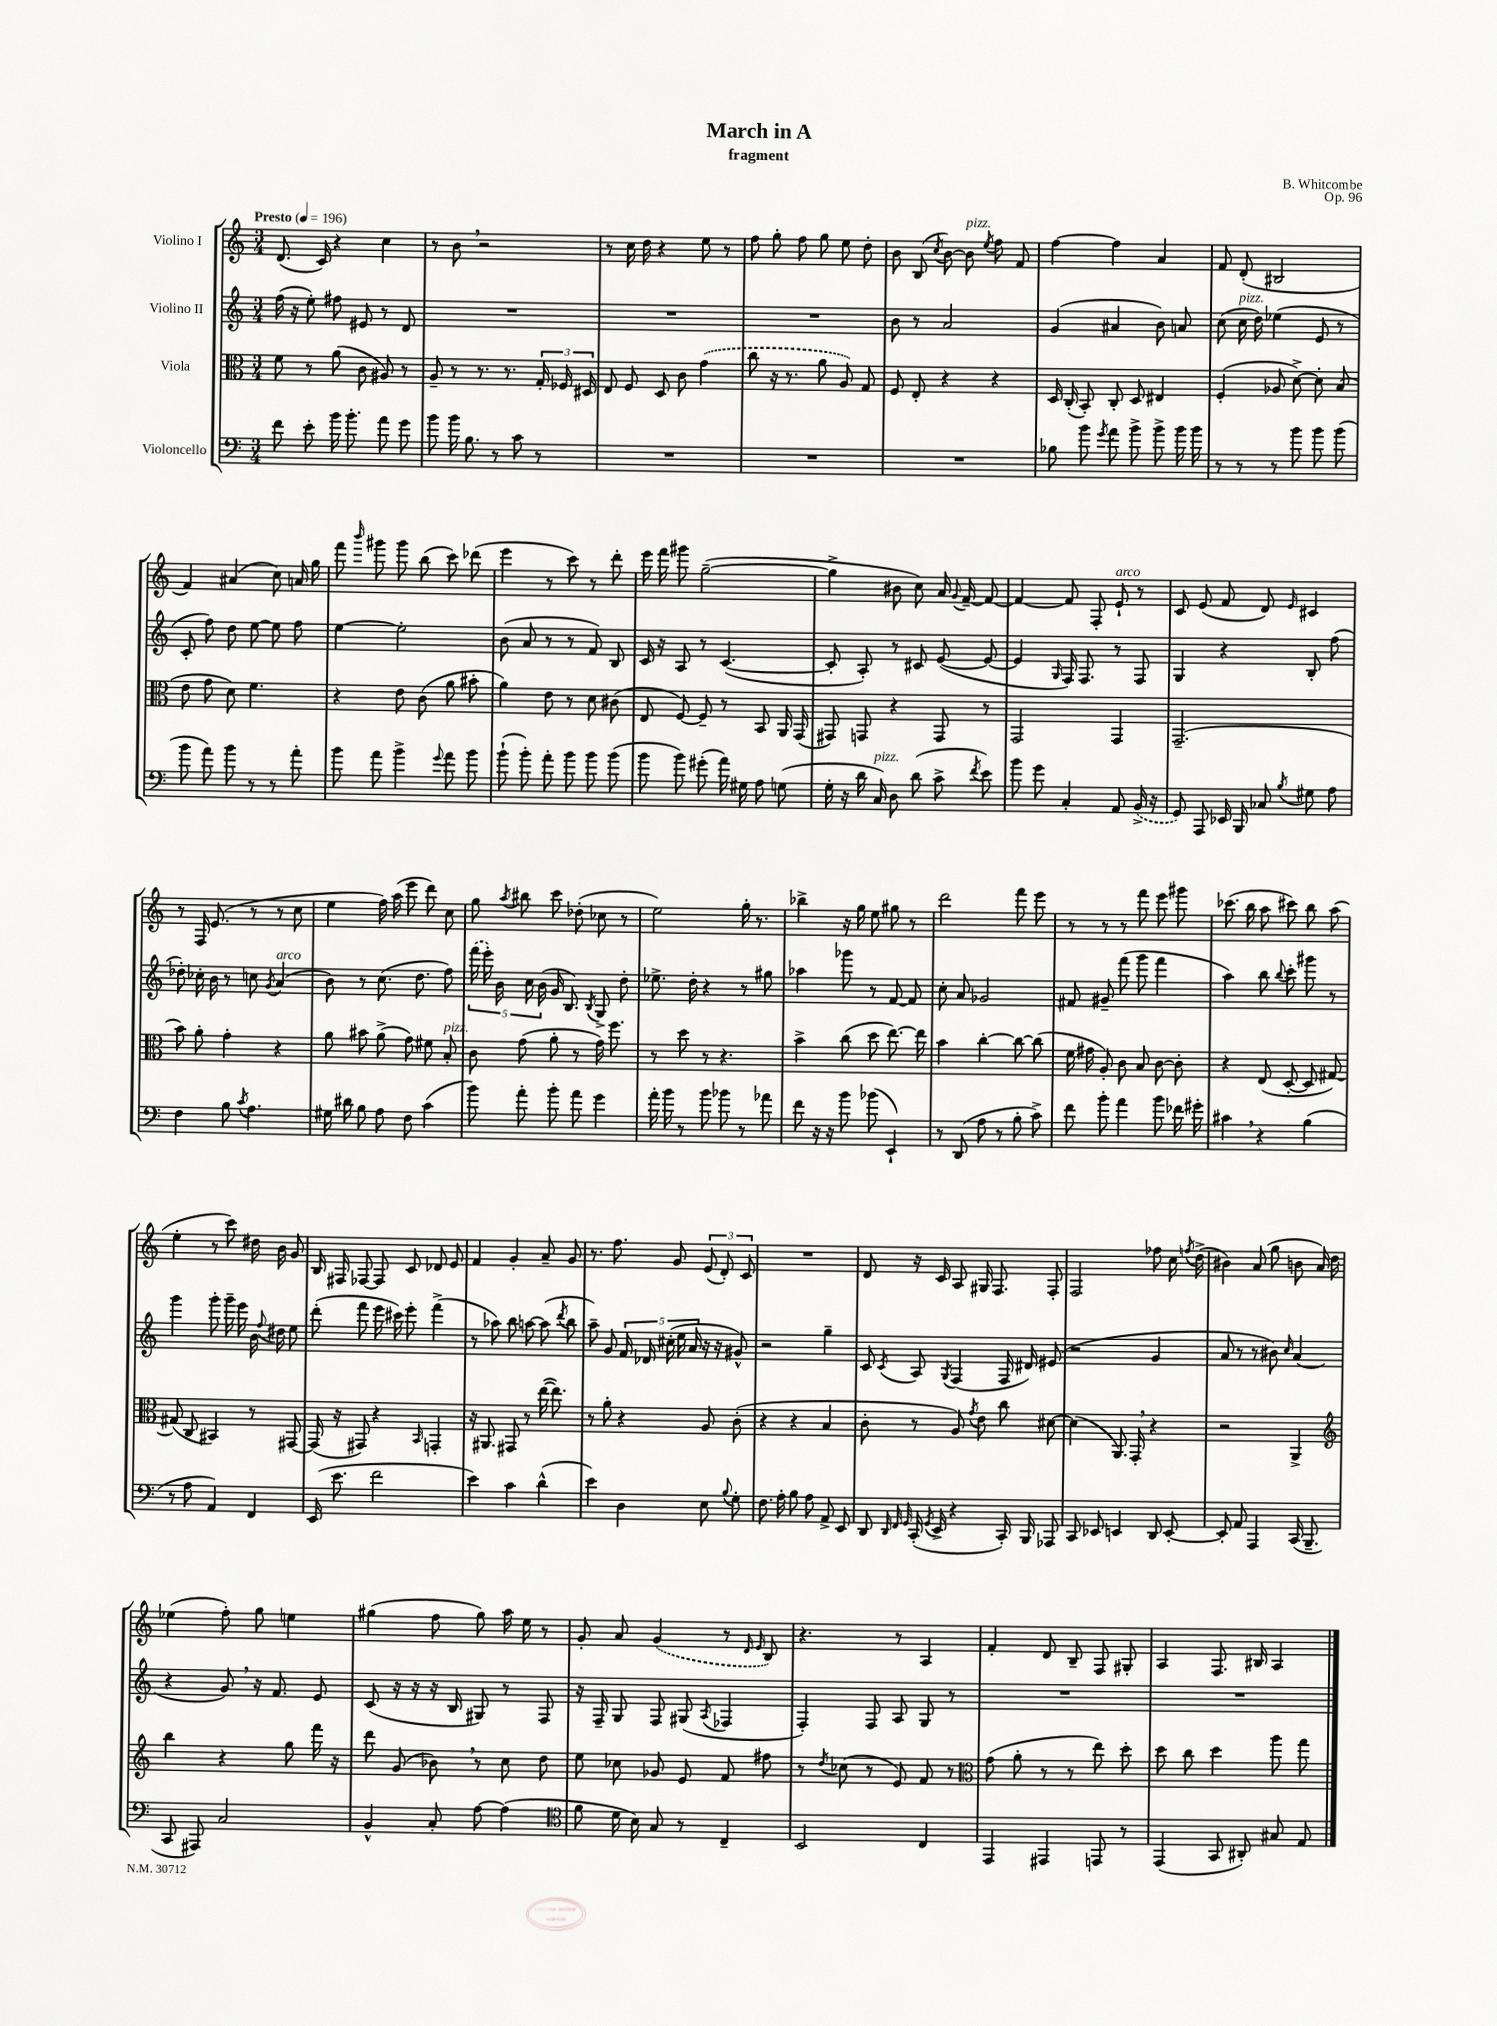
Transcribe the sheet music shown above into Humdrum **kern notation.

**kern	**kern	**kern	**kern
*staff4	*staff3	*staff2	*staff1
*clefF4	*clefC3	*clefG2	*clefG2
*k[]	*k[]	*k[]	*k[]
*M3/4	*M3/4	*M3/4	*M3/4
*MM196	*MM196	*MM196	*MM196
8f\	8f\	(16ff\	(8.d/
.	.	16r	.
8e'\	8r	8ee'\)	.
.	.	.	16c/)
16b\	(8a\	8ff#\	4r
8.b'\	.	.	.
.	8c\	8e#/	.
8a\	8A#/)	8r	4cc\
8g\	8r	8d/	.
=	=	=	=
8b\	8A~/	2.r	8r
16b\	8r	.	8b\
8.B\	.	.	.
.	8.r	.	2r
8r	.	.	.
.	8.r	.	.
8c\	.	.	.
8r	24G'/	.	.
.	24F-/	.	.
.	24D#/	.	.
=	=	=	=
2.r	8E/	2.r	8r
.	8F/	.	16cc\
.	.	.	16dd\
.	8D/	.	4r
.	8c\	.	.
.	(4g\	.	8ee\
.	.	.	8r
=	=	=	=
2.r	8cc\	2.r	8ff\
.	16r	.	8gg'\
.	8.r	.	.
.	.	.	8ff\
.	8a\	.	8gg\
.	8A/)	.	8ee\
.	8G/	.	8dd'\
=	=	=	=
2.r	8F/	8b\	8b\
.	8E'/	8r	(8B/
.	.	.	8qcc/
.	4r	2a/	[8b\)
.	.	.	8b\]
.	.	.	8qee/
.	4r	.	8ff\
.	.	.	8f/
=	=	=	=
8B-\	16D/	(4g/	[4ff\
.	(16C'/	.	.
8b\	8BB'/)	.	.
8qg/	.	.	.
8a\	8C'/	4a#/	4ff\]
8b^\	8D/	.	.
8b^\	4E#/	8b\)	4a/
16b\	.	8a/	.
16b\	.	.	.
=	=	=	=
8r	(4F'/	(8cc\	8f/
8r	.	16cc\	(8d'/
.	.	16dd\)	.
8r	8A-/	(4ee-\	2B#/
8b\	[8d^\)	.	.
8b\	8d'\]	8e/	.
(8b\	(8B/	8r	.
=	=	=	=
8b\	8e\	8c'/	4f/)
8a\)	8g\	8ff\)	.
8b\	8d\)	8dd\	(4a#/
8r	4.f\	[8ee\	.
8r	.	8ee\]	8cc\)
8a'\	.	8ff\	16a/
.	.	.	16gg\
=	=	=	=
8b\	4r	[4ee\	8fff\
.	.	.	16qqbbb/
8a\	.	.	8ggg#\
4b^\	8e\	2ee'\]	8ggg#\
.	(8c\	.	(8bb\
8qqg/	.	.	.
8a\	8a\	.	8ccc\)
8b\	8b#'\	.	(8ddd-\
=	=	=	=
(8b`\	4a\)	(8b\	4eee\
8b'\)	.	8a/	.
8a'\	8e\	8r	8r
8b\	8r	8r	8ccc\)
8b\	8d\	8f/)	8r
(8b\	(8c#\	8B/	8ddd'\
=	=	=	=
8b\	8E/	16c/	16eee\
.	.	16r	16fff\
8b\)	[8F/)	8A/	8ggg#\
(8g#'\	8F~/]	8r	([2gg~\
16a\)	8r	([4.c/	.
16G#\	.	.	.
8A\	8BB/	.	.
(8G\	16AA/	.	.
.	(16GG/	.	.
=	=	=	=
16G'\	8GG#/)	8c'/]	4gg^\]
16r	.	.	.
16d\	8GG/	8A'/)	.
16C/)	.	.	.
8D\	4r	8r	8b#\
(8d\	.	8c#/	8cc\)
8c^\	8GG/	([8e/	16a/
.	.	.	8qqg/
.	.	.	[16f~/
8qf/	.	.	.
8e\)	8r	8e/_	8f/_
=	=	=	=
8b\	2GG/	4e/]	4f/_
8g\	.	.	.
.	.	16qqG/	.
4C'/	.	16F/)	8f/]
.	.	8.F/	.
.	.	.	8F'/
8AA/	4GG/	8r	8e`/
(16BB^/	.	8F/	8r
16r	.	.	.
=	=	=	=
8GG/)	(2.GG~/	4G/	8c/
8AAA/	.	.	(8e/
16EE-/	.	4r	8f/
16BBB/	.	.	.
8C-/	.	.	8d/)
8qB/	.	.	16qqe/
8G#\	.	8B'/	4c#/
8A\	.	(8ff\	.
=	=	=	=
4F\	8b\)	8dd-'\)	8r
.	8a'\	16cc-'\	16F/
.	.	16b\	(8.e/
8B\	4g'\	8r	.
8qc/	.	.	.
4.A\	.	8cc\	8r
.	.	8qg/	.
.	4r	(4a/	8r
.	.	.	8cc\
=	=	=	=
16G#\	8a\	8b\)	4ee\
16d#\	.	.	.
8B\	8b#\	8r	.
8A\	(8a^\	(8.cc\	16ff\)
.	.	.	(16aa\
8F\	8g\)	.	8eee\
.	.	8.dd\	.
(4c\	8f#\	.	8ddd\)
.	8B'/	8ff\)	8cc\
=	=	=	=
8b\)	8c\	(20fff\	8gg\
.	.	20eee'\)	.
.	.	20b\	.
.	.	.	8qaa/
8a'\	(8g\	.	8bb#\
.	.	20cc\	.
.	.	(20b\	.
8b'\	8a'\	16g/	8ccc\
.	.	8.B/)	.
8a\	8r	.	(8dd-'\
.	.	8qB/	.
4g\	16g\)	8G^/	8cc-\
.	8.ff\	.	.
.	.	8dd'\	8r
=	=	=	=
16a'\	8r	8.ee-^\	2ee\)
16b\	.	.	.
8r	8dd\	.	.
.	.	16dd'\	.
8b\	8r	4r	.
8b-\	4.r	.	.
8r	.	8r	16gg'\
.	.	.	8.r
8a-\	.	8gg#\	.
=	=	=	=
8f\	4b^\	4aa-\	4bb-^\
16r	.	.	.
16r	.	.	.
8b\	(8cc\	8ggg-\	16r
.	.	.	16gg\
(8b-\	8dd\	8r	8ee\
4EE`/)	[8.ee\)	[8f/	8gg#\
.	.	8f/]	8r
.	16ee\]	.	.
=	=	=	=
8r	4b\	8cc'\	2ddd\
(8DD/	.	8a/	.
8A\	[4cc'\	2g-/	.
8r	.	.	.
8B'\	8cc\_	.	8fff\
8c^\)	(8cc\]	.	8eee\
=	=	=	=
8f\	16f\	8f#/	8r
.	16g#\	.	.
8b'\	8A'/)	8g#~/	8r
4a\	8c\	(8fff\	8r
.	8B/	8ggg\	8fff\
8b\	[8c\	4fff\	8eee\
16f-\	8c'\]	.	8ggg#\
16g#'\	.	.	.
=	=	=	=
4c#\	4r	4aa\)	(8.ccc-\
.	.	.	16bb\
4r	(8E/	8bb\	8aa\
.	.	8qqbb/	.
.	[8D'/	8ccc'\	8ccc#\)
(4B\	8D/]	8ggg#\	8bb\
.	[8G#/)	8r	(8aa\
=	=	=	=
8r	(8G#/]	4ggg\	4ee'\
8A\	8C/	.	.
4AA/)	4BB#/)	8ggg'\	8r
.	.	16ggg~\	8ccc\)
.	.	16eee\	.
4FF/	8r	16b\	16dd#\
.	.	8qqff/	.
.	.	16dd#\	16b\
.	[8GG#/	8ee\	8g/
=	=	=	=
(16EE/	(16GG#/]	(8ddd'\	16B/
8.e\	16r	.	16F#/
.	8GG#/)	8fff\	[8F-/
2f\	4r	16eee\	8F-/]
.	.	16ccc#\)	.
.	.	8eee'\	8c/
.	16qqBB/	.	.
.	4GG'/	(4fff^\	8d-/
.	.	.	8e/
=	=	=	=
4e\)	16r	8r	4f/
.	8.AA#/	.	.
.	.	8aa-\)	.
4c\	8GG#/	8bb\	4g'/
.	8r	[8aa\	.
(4d^^\	([16ee\	(8aa\]	8a~/
.	8.ee\])	.	.
.	.	8qddd/	.
.	.	8bb\	8g/
=	=	=	=
4e\)	8r	8aa~\)	8.r
.	8a'\	8g/	.
.	.	.	8.ff\
4D\	4r	20f/	.
.	.	20d-/	.
.	.	(20cc#'\	.
.	.	.	8g/
.	.	20ee\	.
.	.	20a/	.
8E\	8A/	16r	(12e/
.	.	16r	.
.	.	.	12d'/)
8qqB/	.	.	.
8G'\	(8c'\	8g#^^/)	.
.	.	.	12c/
=	=	=	=
8.F\	4r	2r	2.r
16A'\	.	.	.
8B\	4r	.	.
8A\	.	.	.
8AA^/	4B/	4gg~\	.
8EE/	.	.	.
=	=	=	=
8DD/	8c'\	8c/	8d/
32qqDD/	.	.	.
32qqFF/	.	.	.
32qqGG/	.	8qc/	.
(16CC'/	8r	8A/	16r
8qGG/	.	.	.
16EE^/	.	.	16c/
.	.	8qG/	.
4r	8A/)	(4F/	8A/
.	8qg/	.	.
.	8e\	.	16G#/
.	.	.	8.F/
16CC'/)	8cc\	16F/	.
16BBB/	.	16d#/)	.
8AAA-/	[8d#\	(8e#/	8F'/
=	=	=	=
8CC/	(4d#\]	2r	2F/
8EE-/	.	.	.
4EE/	8.AA/)	.	.
.	16GG'/	.	.
8DD/	4r	4g/	8ff-\
[8EE'/	.	.	16cc\
.	.	.	8qff/
.	.	.	(16dd^\
=	=	=	=
8EE'/]	2r	8a/	4b#\)
8AA/	.	8r	.
4AAA/	.	8r	(8a/
.	.	8b#\)	8gg\
.	.	16qqcc/	.
(16CC/	4AA^/	(4a/	8b\
8.BBB~/	.	.	.
.	.	.	16a/)
.	.	.	16dd\
=	=	=	=
*	*clefG2	*	*
8CC/	4bb\	4r	(4ee-\
8AAA#/)	.	.	.
2C/	4r	8g/)	8ff'\)
.	.	16r	8gg\
.	.	8.f/	.
.	8gg\	.	4ee\
.	16fff\	8e/	.
.	16r	.	.
=	=	=	=
4BB^^/	8ddd\	(8c/	(4gg#\
.	(8g/	16r	.
.	.	16r	.
8C'/	8b-\)	16r	8ff\
.	.	16B/	.
[8A\	8r	8G#/)	8gg#\)
(4A\]	8cc\	8r	16aa\
.	.	.	16ee\
.	8dd\	8F/	8r
=	=	=	=
*clefC4	*	*	*
8f\	8ee\	16r	8g'/
.	.	16F~/	.
16d\	8cc-\	8G/	8a/
16B\)	.	.	.
8G/	8g-/	8F/	(4g/
8r	8e/	(8G#/	.
.	.	8qA/	.
4C~/	8f/	4F-/	8r
.	.	.	16qqd/
.	.	.	16qqe/
.	8ff#\	.	8B/)
=	=	=	=
2BB/	8r	4F'/)	4.r
.	8qdd/	.	.
.	(8cc-\	.	.
.	8r	8F/	.
.	8e/)	8A/	8r
4C/	8f/	8G/	4A/
.	8r	8r	.
=	=	=	=
*	*clefC3	*	*
4EE/	(8g\	2.r	4f'/
.	8a'\	.	.
4EE#/	8r	.	8d/
.	8r	.	8B~/
8EE/	8ee\)	.	8F/
8r	8dd'\	.	8G#'/
=	=	=	=
(4EE/	8dd\	2.r	4A/
.	8cc\	.	.
8GG/	4dd\	.	8.F/
8AA#'/)	.	.	.
.	.	.	16B#/
8G#/	8aa\	.	4A/
8E/	8gg\	.	.
==	==	==	==
*-	*-	*-	*-
